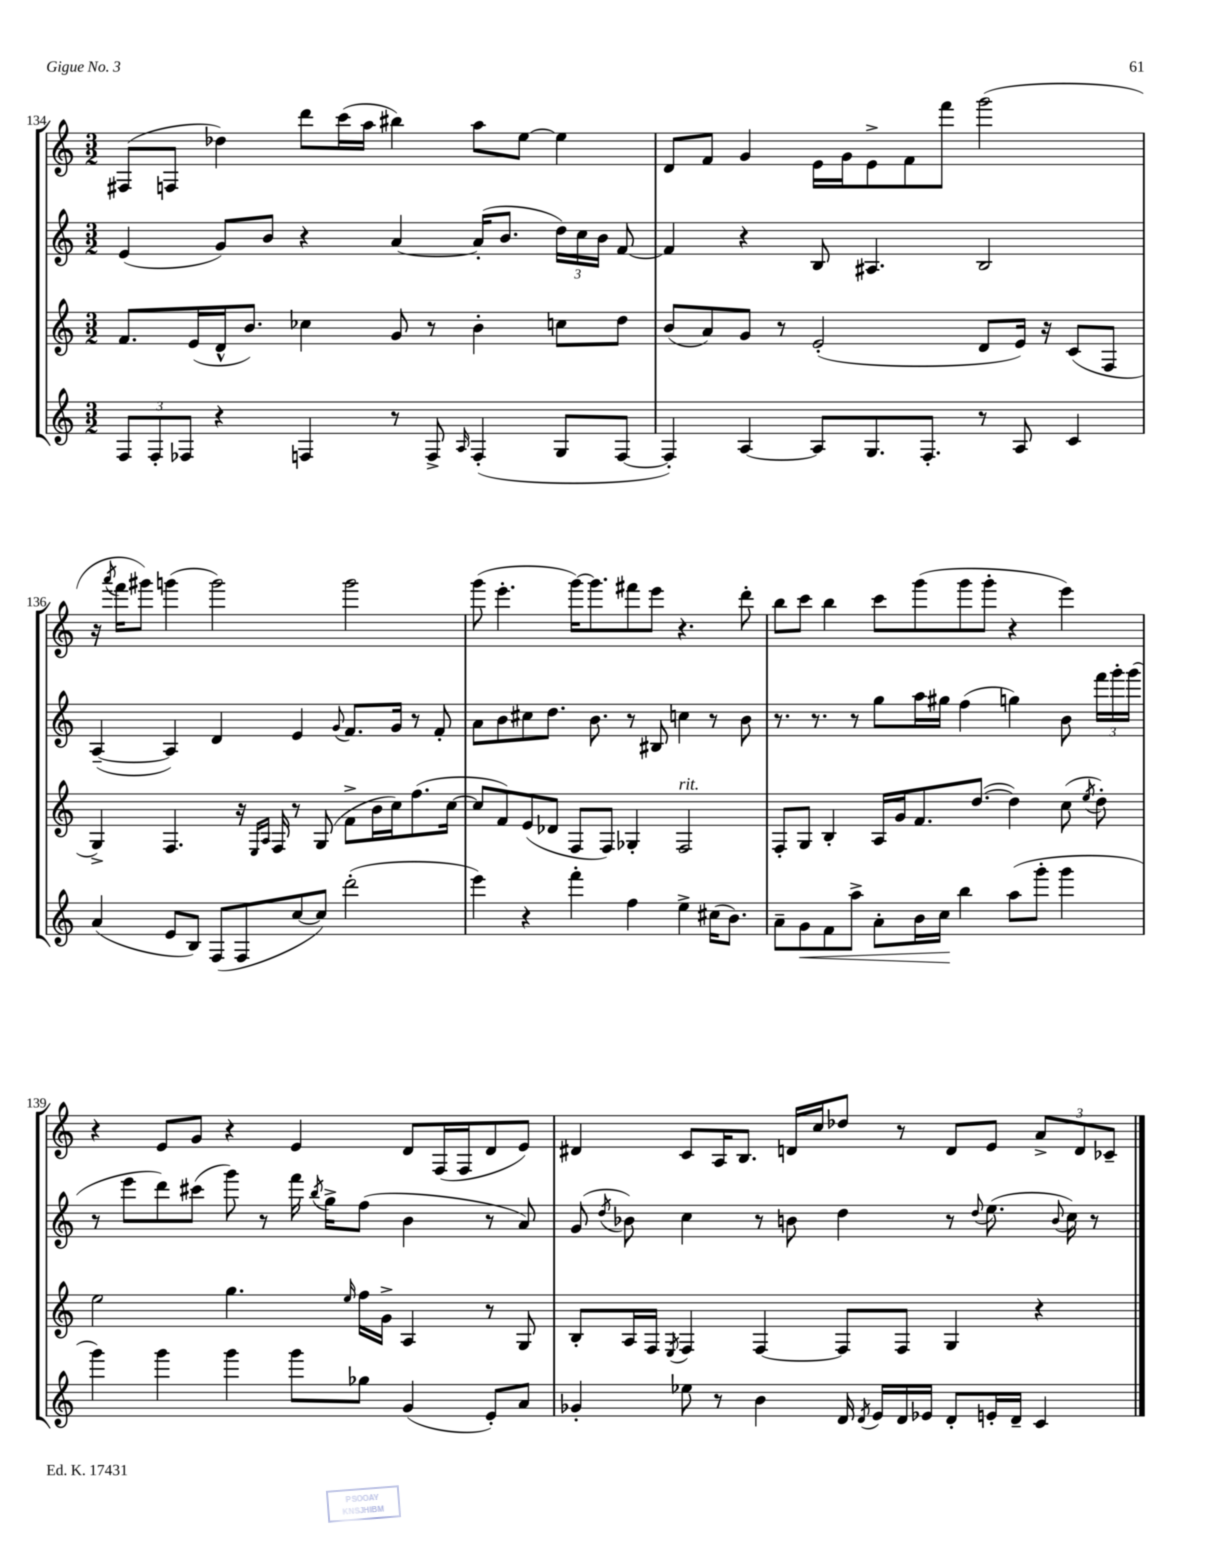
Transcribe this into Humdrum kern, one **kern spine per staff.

**kern	**dynam	**kern	**kern	**kern
*part4	*part4	*part3	*part2	*part1
*staff4	*staff4	*staff3	*staff2	*staff1
*clefG2	*	*clefG2	*clefG2	*clefG2
*k[]	*	*k[]	*k[]	*k[]
*M3/2	*	*M3/2	*M3/2	*M3/2
=134	=134	=134	=134	=134
12F/L	.	8.f/L	(4e/	(8F#X/L
12F'/	.	.	.	.
.	.	.	.	8Fn/J
12F-X/J	.	.	.	.
.	.	(16e/L	.	.
4r	.	16d^^/J	8g/L)	4dd-X\)
.	.	8.b/J)	.	.
.	.	.	8b/J	.
4Fn/	.	4cc-X\	4r	8ddd\L
.	.	.	.	(16ccc\L
.	.	.	.	16aa\JJ
8r	.	8g/	[4a/	4bb#X\)
8F^/	.	8r	.	.
16qqA/	.	.	.	.
(4F'/	.	4b'\	(16a'/KL]	8aa\L
.	.	.	8.b/J	.
.	.	.	.	[8ee\J
8G/L	.	8ccn\L	24dd\LL)	4ee\]
.	.	.	24cc\	.
.	.	.	24b\JJ	.
[8F/J	.	8dd\J	[8f/	.
=135	=135	=135	=135	=135
4F'/])	.	(8b/L	4f/]	8d/L
.	.	8a/)	.	8f/J
[4A/	.	8g/J	4r	4g/
.	.	8r	.	.
8A/L]	.	(2e'/	8B/	16e\LL
.	.	.	.	16g\J
8.G/	.	.	4.A#X/	8e^\
.	.	.	.	8f\
8.F'/J	.	.	.	.
.	.	.	.	8fff\J
8r	.	8d/L	2B/	(2ggg\
8A/	.	16e/Jk)	.	.
.	.	16r	.	.
4c/	.	(8c/L	.	.
.	.	8F/J	.	.
!!LO:LB:g=z
=136	=136	=136	=136	=136
(4a/	.	4G^/)	([4A~/	16r
.	.	.	.	8qaaa/
.	.	.	.	16fff\KL
.	.	.	.	8ggg#X\J)
8e/L	.	4.F/	4A/])	(4gggn\
8B/J)	.	.	.	.
(8F/L	.	.	4d/	2ggg\)
8F/	.	16r	.	.
.	.	16qqE/LL	.	.
.	.	16qqA/JJ	.	.
.	.	16F/	.	.
[8cc/	.	8r	4e/	.
8cc/J])	.	(8G/	.	.
.	.	.	8qqg/	.
(2ddd'\	.	8f^\L	8.f/L	2ggg\
.	.	16b\L	.	.
.	.	16cc\J)	16g/Jk	.
.	.	(8.ff\	8r	.
.	.	.	8f'/	.
.	.	[16cc\Jk	.	.
=137	=137	=137	=137	=137
4eee\)	.	8cc/L]	8a\L	(8ggg\
.	.	8f/)	8b\	4.eee'\
4r	.	(8e/	8cc#X\	.
.	.	8d-X/J	8.dd\J	.
4fff'\	.	8F/L	.	[16ggg\KL)
.	.	.	8.b\	8.ggg\]
.	.	8F/J)	.	.
4ff\	.	4G-X'/	8r	8fff#X\
.	.	.	8B#X/	8eee\J
!	!	!LO:TX:a:i:t=rit.	!	!
4ee^\	.	2F/	4ccn\	4.r
(16cc#X\KL	.	.	8r	.
8.b\J)	.	.	.	.
.	.	.	8b\	8ddd'\
=138	=138	=138	=138	=138
8a~\L	.	8F'/L	8.r	8bb\L
!	!LO:HP:b	!	!	!
8g\	<	8G/J	.	8ccc\J
.	.	.	8.r	.
8f\	.	4B'/	.	4bb\
8aa^\J	.	.	8r	.
8a'\L	.	16A/LL	8gg\L	8ccc\L
.	.	16g/J	.	.
16b\L	.	8.f/	16aa\L	(8ggg\
16cc\JJ	.	.	16gg#X\JJ	.
4bb\	[	.	(4ff\	8ggg\
.	.	([8.dd/J	.	.
.	.	.	.	8ggg'\J
(8aa\L	.	4dd\])	4ggn\)	4r
8ggg'\J	.	.	.	.
4ggg\	.	(8cc\	8b\	4eee\)
.	.	8qee/	.	.
.	.	8dd'\)	24fff\LL	.
.	.	.	24ggg'\	.
.	.	.	(24ggg\JJ	.
!!LO:LB:g=z
=139	=139	=139	=139	=139
4ggg\)	.	2ee\	8r	4r
.	.	.	8eee\L	.
4ggg\	.	.	8ddd\)	8e/L
.	.	.	(8ccc#X\J	8g/J
4ggg\	.	4.gg\	8ggg\)	4r
.	.	.	8r	.
8ggg\L	.	.	16fff\	4e/
.	.	.	8qbb/	.
.	.	.	16gg^\KL	.
.	.	16qqee/	.	.
8gg-X\J	.	16ff\LL	(8ff\J	.
.	.	16g^\JJ	.	.
(4g/	.	4A/	4b\	8d/L
.	.	.	.	(16F/L
.	.	.	.	16F/J
8e'/L)	.	8r	8r	8d/
8a/J	.	8G/	8a/)	8e/J)
=140	=140	=140	=140	=140
4g-X'/	.	8B'/L	(8g/	4d#X/
.	.	.	8qdd/	.
.	.	16A/L	8b-X\)	.
.	.	16F/JJ	.	.
.	.	8qE/	.	.
8ee-X\	.	4F/	4cc\	8c/L
8r	.	.	.	16A/K
.	.	.	.	8.B/J
4b\	.	[4F/	8r	.
.	.	.	8bn\	16dn/LL
.	.	.	.	16cc/J
16d/	.	8F/L]	4dd\	8dd-X/J
8qd/	.	.	.	.
16e/LL	.	.	.	.
16d/	.	8F/J	.	8r
16e-X/JJ	.	.	.	.
8d'/L	.	4G/	8r	8d/L
.	.	.	8qqdd/	.
16en'/L	.	.	(8.ee\	8e/J
16d~/JJ	.	.	.	.
4c/	.	4r	.	12a^/L
.	.	.	8qqb/	.
.	.	.	16cc\)	.
.	.	.	.	12d/
.	.	.	8r	.
.	.	.	.	12c-X~/J
==	==	==	==	==
*-	*-	*-	*-	*-
